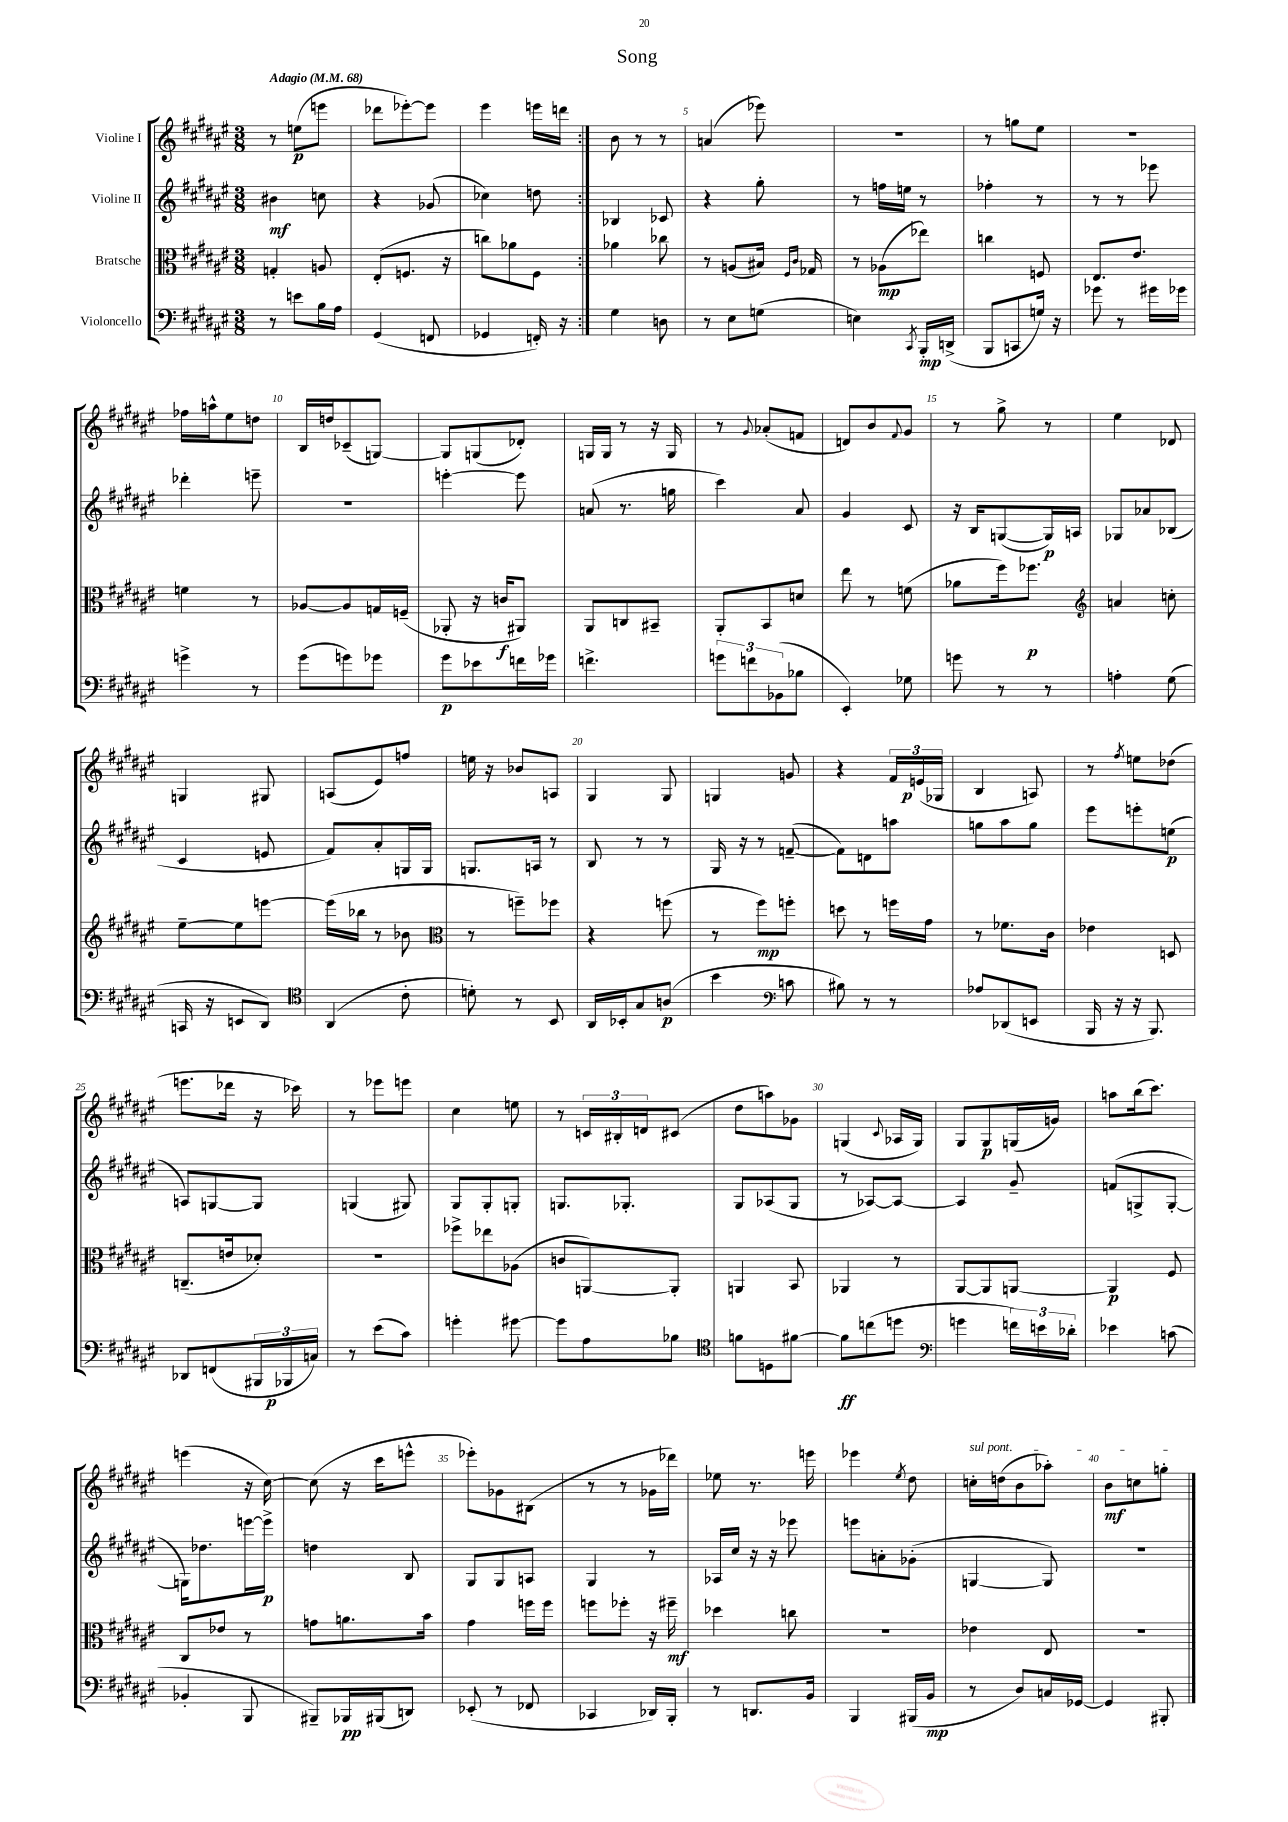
\header { title = "Song" }
<<
\new StaffGroup <<
\new Staff = "s0" \with { instrumentName = "Violine I" } {
    \clef treble \key fis \major \numericTimeSignature \time 3/8 \tempo "Adagio" 4 = 68
    \repeat volta 2 { r8 e''8\p( e'''8 |
    des'''8 ees'''8~-.) ees'''8 |
    eis'''4 e'''16 d'''16 | }
    b'8 r8 r8 |
    a'4( ees'''8) |
    r4. |
    r8 g''8 eis''8 |
    R4. |
    fes''16 a''16-^ eis''8 d''8 |
    b16 d''16 ces'8--( g8~) |
    g8 g8( des'8-.) |
    g16 g16 r8 r16 g16 |
    r8 \appoggiatura { gis'8 } aes'8-.( f'8 |
    d'8) b'8 \appoggiatura { fis'8 } gis'8 |
    r8 gis''8-> r8 |
    eis''4 des'8 |
    g4 gis8 |
    a8( eis'8) f''8 |
    e''16 r16 bes'8 a8 |
    gis4 gis8 |
    g4 g'8 |
    r4 \tuplet 3/2 { fis'16 e'16\p( ges16 } |
    b4 a8) |
    r8 \acciaccatura { fis''8 } e''8 des''8( |
    e'''8. des'''16 r16 ces'''16) |
    r8 ees'''8 e'''8 |
    cis''4 e''8 |
    r8 \tuplet 3/2 { c'16 bis16-. d'16 } cis'8( |
    dis''8 a''8) ges'8 |
    g4( \appoggiatura { cis'8 } aes16 g16) |
    gis8 gis8\p g16( g'16) |
    a''8 b''16( cis'''8.) |
    e'''4( r16 cis''16~) |
    cis''8( r16 cis'''16 e'''8-^ |
    ees'''8-.) ges'8 bis8( |
    r8 r8 ges'16 des'''16) |
    ees''8 r8. e'''16 |
    ees'''4 \acciaccatura { eis''8 } dis''8 |
    \once \override TextSpanner.bound-details.left.text = \markup { \italic "sul pont." } c''16-.\startTextSpan d''16( b'8 aes''8-.) |
    b'8\mf c''8 g''8-.\stopTextSpan \bar "|." |
}
\new Staff = "s1" \with { instrumentName = "Violine II" } {
    \clef treble \key fis \major \numericTimeSignature \time 3/8
    \repeat volta 2 { bis'4\mf c''8 |
    r4 ges'8( |
    ces''4) d''8 | }
    bes4 ces'8 |
    r4 gis''8-. |
    r8 f''16 e''16 r8 |
    fes''4-. r8 |
    r8 r8 ees'''8 |
    des'''4-. e'''8-- |
    R4. |
    e'''4~-. e'''8 |
    a'8( r8. g''16 |
    cis'''4) ais'8 |
    gis'4 cis'8 |
    r16 b16 g8~( g16\p) a16 |
    ges8 aes'8 bes8( |
    cis'4 e'8 |
    fis'8) ais'8-. g16 g16 |
    g8. a16 r8 |
    b8 r8 r8 |
    gis16 r16 r8 f'8~--( |
    f'8) d'8 a''8 |
    g''8 ais''8 g''8 |
    eis'''8 e'''8-. e''8\p( |
    a8) g8~ g8 |
    g4( gis8) |
    gis8 gis8-. g8-. |
    g8. ges8.-. |
    gis8 aes8( gis8 |
    r8 aes8~) aes8~ |
    aes4 gis'8-- |
    f'8( g8-> g8~-. |
    g16) des''8. e'''16~ e'''16->\p |
    d''4 b8 |
    gis8 gis8 a8 |
    gis4 r8 |
    aes16 cis''16 r16 r16 ees'''8 |
    e'''8 a'8-. ges'8-.( |
    g4~ g8) |
    R4. \bar "|." |
}
\new Staff = "s2" \with { instrumentName = "Bratsche" } {
    \clef alto \key fis \major \numericTimeSignature \time 3/8
    \repeat volta 2 { g4-. a8 |
    eis8-.( f8. r16 |
    c''8) aes'8 fis8 | }
    aes'4 ces''8 |
    r8 a8( bis16) \grace { fis16 cis'16 } ges16 |
    r8 aes8\mp( ees''8) |
    c''4 f8 |
    eis8. eis'8. |
    f'4 r8 |
    aes8~ aes8 g16 f16--( |
    aes,8-. r16 c'16\f ais,8) |
    ais,8 c8 bis,8-- |
    ais,8-. b,8 d'8 |
    eis''8 r8 f'8( |
    aes'8 fis''16) fes''8.\p |
    \clef treble a'4 c''8-. |
    eis''8~-- eis''8 e'''8~ |
    e'''16( bes''16 r8 bes'8 |
    \clef alto r8 f''8--) fes''8 |
    r4 f''8( |
    r8 fis''8\mp) f''8-. |
    d''8 r8 f''16 gis'16 |
    r8 fes'8. cis'16 |
    ees'4 d8 |
    c8.--( e'16 des'8-.) |
    R4. |
    fes''8-> ees''8 aes8( |
    c'8 a,8~) a,8-. |
    a,4 b,8 |
    aes,4 r8 |
    ais,8~ ais,8 a,8~ |
    a,4\p fis8 |
    cis8 ees'8 r8 |
    g'8 a'8. b'16 |
    gis'4 f''16 f''16 |
    f''8 fes''8-. r16 fis''16--\mf |
    des''4 c''8 |
    R4. |
    ees'4 eis8 |
    R4. \bar "|." |
}
\new Staff = "s3" \with { instrumentName = "Violoncello" } {
    \clef bass \key fis \major \numericTimeSignature \time 3/8
    \repeat volta 2 { r8 e'8 b16 ais16 |
    gis,4( f,8 |
    ges,4 f,16-.) r16 | }
    gis4 d8 |
    r8 eis8 g8( |
    e4) \acciaccatura { cis,8 } b,,16-.\mp d,16->( |
    b,,8 c,8 g16) r16 |
    ges'8 r8 gis'16 ges'16 |
    g'4-> r8 |
    gis'8( g'8) ges'8 |
    gis'8\p ees'8 f'16 ges'16 |
    f'4.-> |
    \tuplet 3/2 { g'8 f'8 bes,8( } bes8 |
    eis,4-.) ges8 |
    g'8 r8 r8 |
    a4-. gis8( |
    c,16 r16 e,8 dis,8) |
    \clef tenor ais,4( cis'8-. |
    d'8-.) r8 b,8 |
    ais,16 bes,16-. gis8 a8\p( |
    b'4 \clef bass c'8 |
    bis8) r8 r8 |
    aes8 des,8( e,8 |
    b,,16 r16 r16 b,,8.) |
    des,8 f,8( \tuplet 3/2 { bis,,16 bes,,16\p c16) } |
    r8 eis'8( cis'8) |
    g'4-. gis'8~ |
    gis'8 ais8 bes8 |
    \clef tenor f'8 d8 fis'8~ |
    fis'8\ff c''8( d''8 |
    \clef bass g'4 \tuplet 3/2 { f'16) e'16 des'16-. } |
    ees'4 c'8( |
    bes,4-. b,,8 |
    bis,,8--) bes,,16\pp bis,,16( d,8) |
    ees,8-.( r8 fes,8 |
    ces,4 des,16) b,,16-. |
    r8 d,8. b,16 |
    b,,4 bis,,16( b,16\mp |
    r8 dis8) c16 ges,16~ |
    ges,4 bis,,8-. \bar "|." |
}
>>
>>
\layout { \context { \Score \override BarNumber.break-visibility = ##(#f #t #t) barNumberVisibility = #(every-nth-bar-number-visible 5) } }
